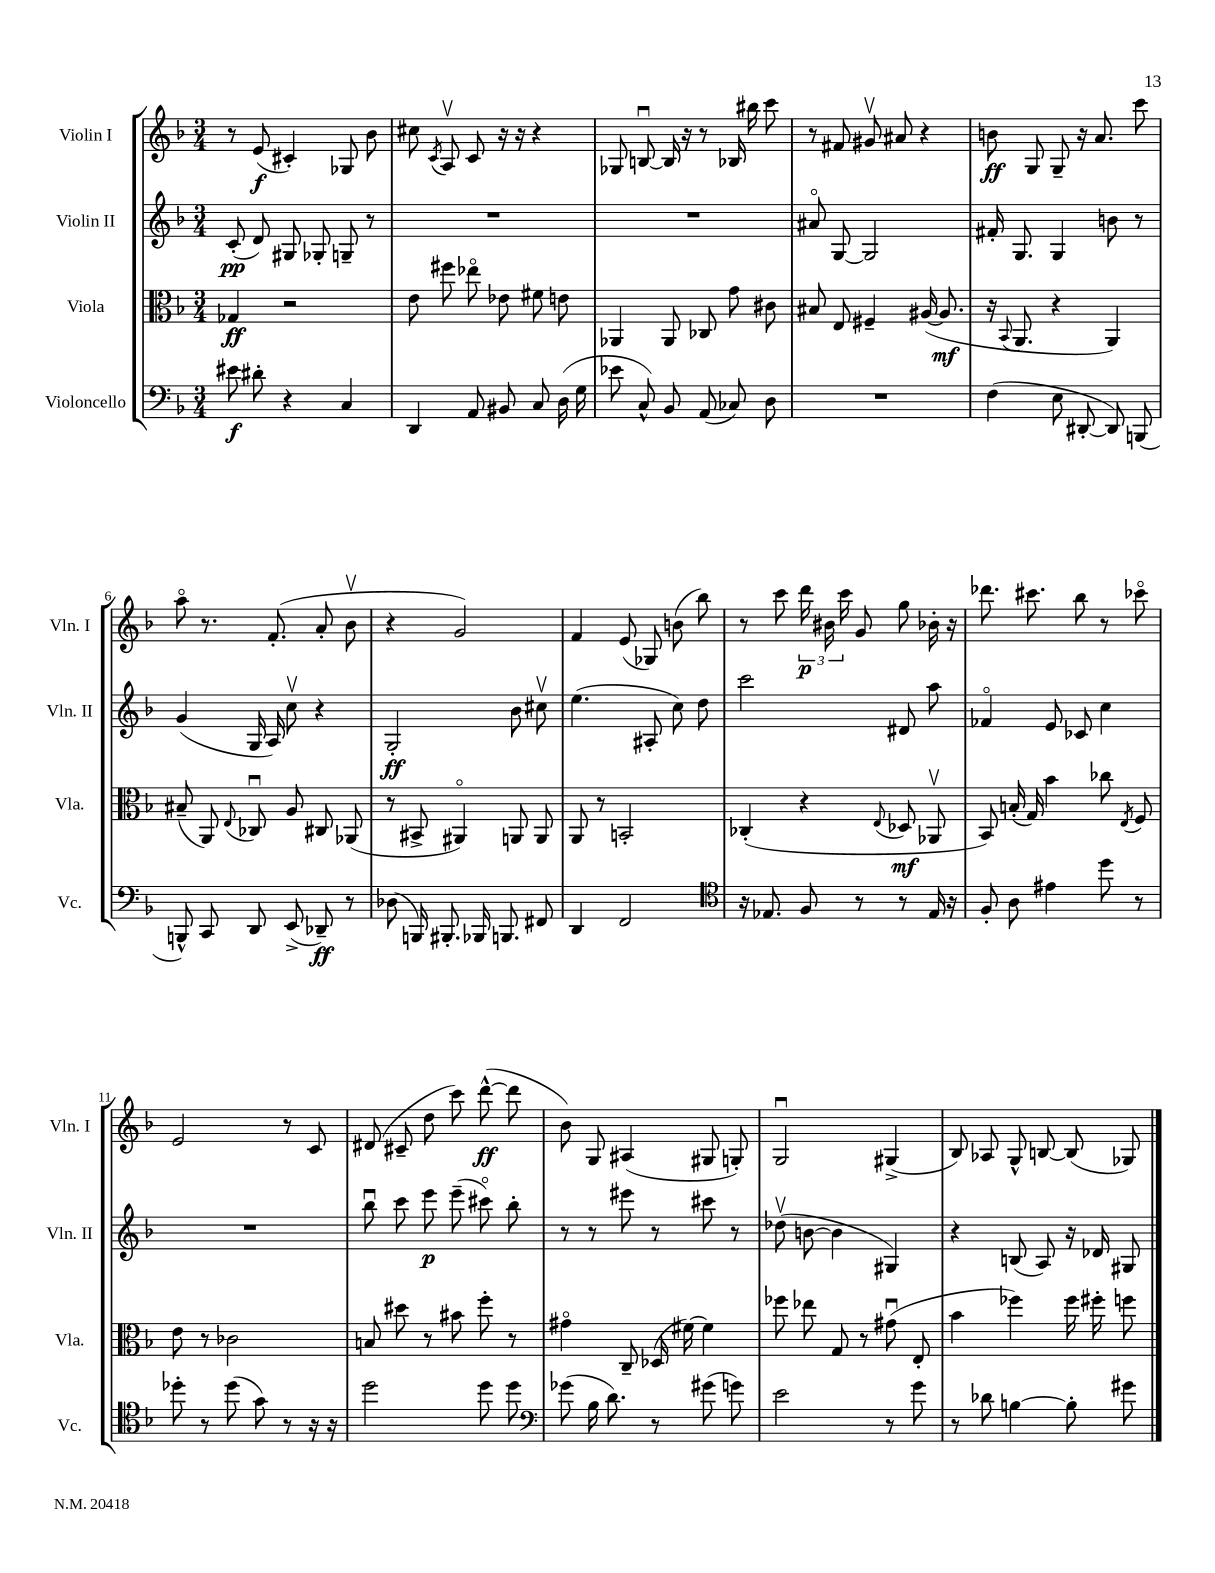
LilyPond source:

<<
\new StaffGroup <<
\new Staff = "s0" \with { instrumentName = "Violin I" shortInstrumentName = "Vln. I" } {
    \clef treble \key f \major \numericTimeSignature \time 3/4
    \autoBeamOff r8 e'8\f( cis'4-.) ges8 bes'8 |
    cis''8 \acciaccatura { c'8 } a8\upbow c'8 r16 r16 r4 |
    ges8 b8~\downbow b16 r16 r8 bes16 bis''16 c'''8 |
    r8 fis'8 gis'8\upbow ais'8 r4 |
    b'8\ff g8 g8-- r16 a'8. c'''8 |
    a''8\flageolet r8. f'8.-.( a'8-. bes'8\upbow |
    r4 g'2) |
    f'4 e'8( ges8) b'8( bes''8) |
    r8 c'''8 \tuplet 3/2 { d'''16\p bis'16 c'''16 } g'8 g''8 bes'16-. r16 |
    des'''8. cis'''8. bes''8 r8 ces'''8\flageolet |
    e'2 r8 c'8 |
    dis'8( cis'8-- d''8 c'''8) d'''8~-^\ff( d'''8 |
    bes'8) g8 ais4( gis8 g8-.) |
    g2\downbow gis4->( |
    bes8) aes8 g8-^ b8~ b8( ges8) \bar "|." |
}
\new Staff = "s1" \with { instrumentName = "Violin II" shortInstrumentName = "Vln. II" } {
    \clef treble \key f \major \numericTimeSignature \time 3/4
    \autoBeamOff c'8-.\pp( d'8) gis8 ges8-. g8-- r8 |
    R2. |
    R2. |
    ais'8\flageolet g8~ g2 |
    fis'16-. g8. g4 b'8 r8 |
    g'4( g16 a16) c''8\upbow r4 |
    g2-.\ff bes'8 cis''8\upbow |
    e''4.( ais8-. c''8) d''8 |
    c'''2 dis'8 a''8 |
    fes'4\flageolet e'8 ces'8 c''4 |
    R2. |
    bes''8\downbow c'''8 e'''8\p e'''8--( cis'''8\flageolet) bes''8-. |
    r8 r8 eis'''8 r8 cis'''8 r8 |
    des''8\upbow( b'8~ b'4 gis4) |
    r4 b8( a8) r16 des'16 gis8 \bar "|." |
}
\new Staff = "s2" \with { instrumentName = "Viola" shortInstrumentName = "Vla." } {
    \clef alto \key f \major \numericTimeSignature \time 3/4
    \autoBeamOff ges4\ff r2 |
    e'8 fis''8 ees''8\flageolet ees'8 fis'8 e'8 |
    aes,4 aes,8 ces8 g'8 cis'8 |
    bis8 e8 fis4-- ais16~( ais8.\mf |
    r16 \appoggiatura { bes,8 } a,8. r4 a,4) |
    bis8--( a,8) \appoggiatura { e8 } ces8\downbow a8 cis8 aes,8( |
    r8 bis,8-> ais,4\flageolet) a,8 a,8 |
    a,8 r8 b,2-. |
    ces4-.( r4 \appoggiatura { e8 } des8\mf aes,8\upbow |
    bes,8) b16-.( g16) bes'4 ces''8 \acciaccatura { e8 } f8 |
    e'8 r8 ces'2 |
    b8 dis''8 r8 bis'8 f''8-. r8 |
    gis'4\flageolet c8-- des16( fis'16~) fis'4 |
    fes''8 ees''8 g8 r8 gis'8\downbow( e8-. |
    bes'4 fes''4) fes''16 fis''16-. f''8 \bar "|." |
}
\new Staff = "s3" \with { instrumentName = "Violoncello" shortInstrumentName = "Vc." } {
    \clef bass \key f \major \numericTimeSignature \time 3/4
    \autoBeamOff eis'8\f dis'8-. r4 c4 |
    d,4 a,8 bis,8 c8 d16( g16 |
    ees'8 c8-^) bes,8 a,8( ces8) d8 |
    R2. |
    f4( e8 dis,8~-. dis,8) b,,8( |
    b,,8-^) c,8 d,8 e,8->( des,8--\ff) r8 |
    des8( b,,16) bis,,8.-. bes,,16 b,,8. fis,8 |
    d,4 f,2 |
    \clef tenor r16 ees8. f8 r8 r8 ees16 r16 |
    f8-. a8 eis'4 d''8 r8 |
    des''8-. r8 des''8( g'8) r8 r16 r16 |
    d''2 d''8 d''8 |
    \clef bass ges'8( bes16 d'8.) r8 gis'8( g'8) |
    e'2 r8 g'8 |
    r8 des'8 b4~ b8-. gis'8 \bar "|." |
}
>>
>>
